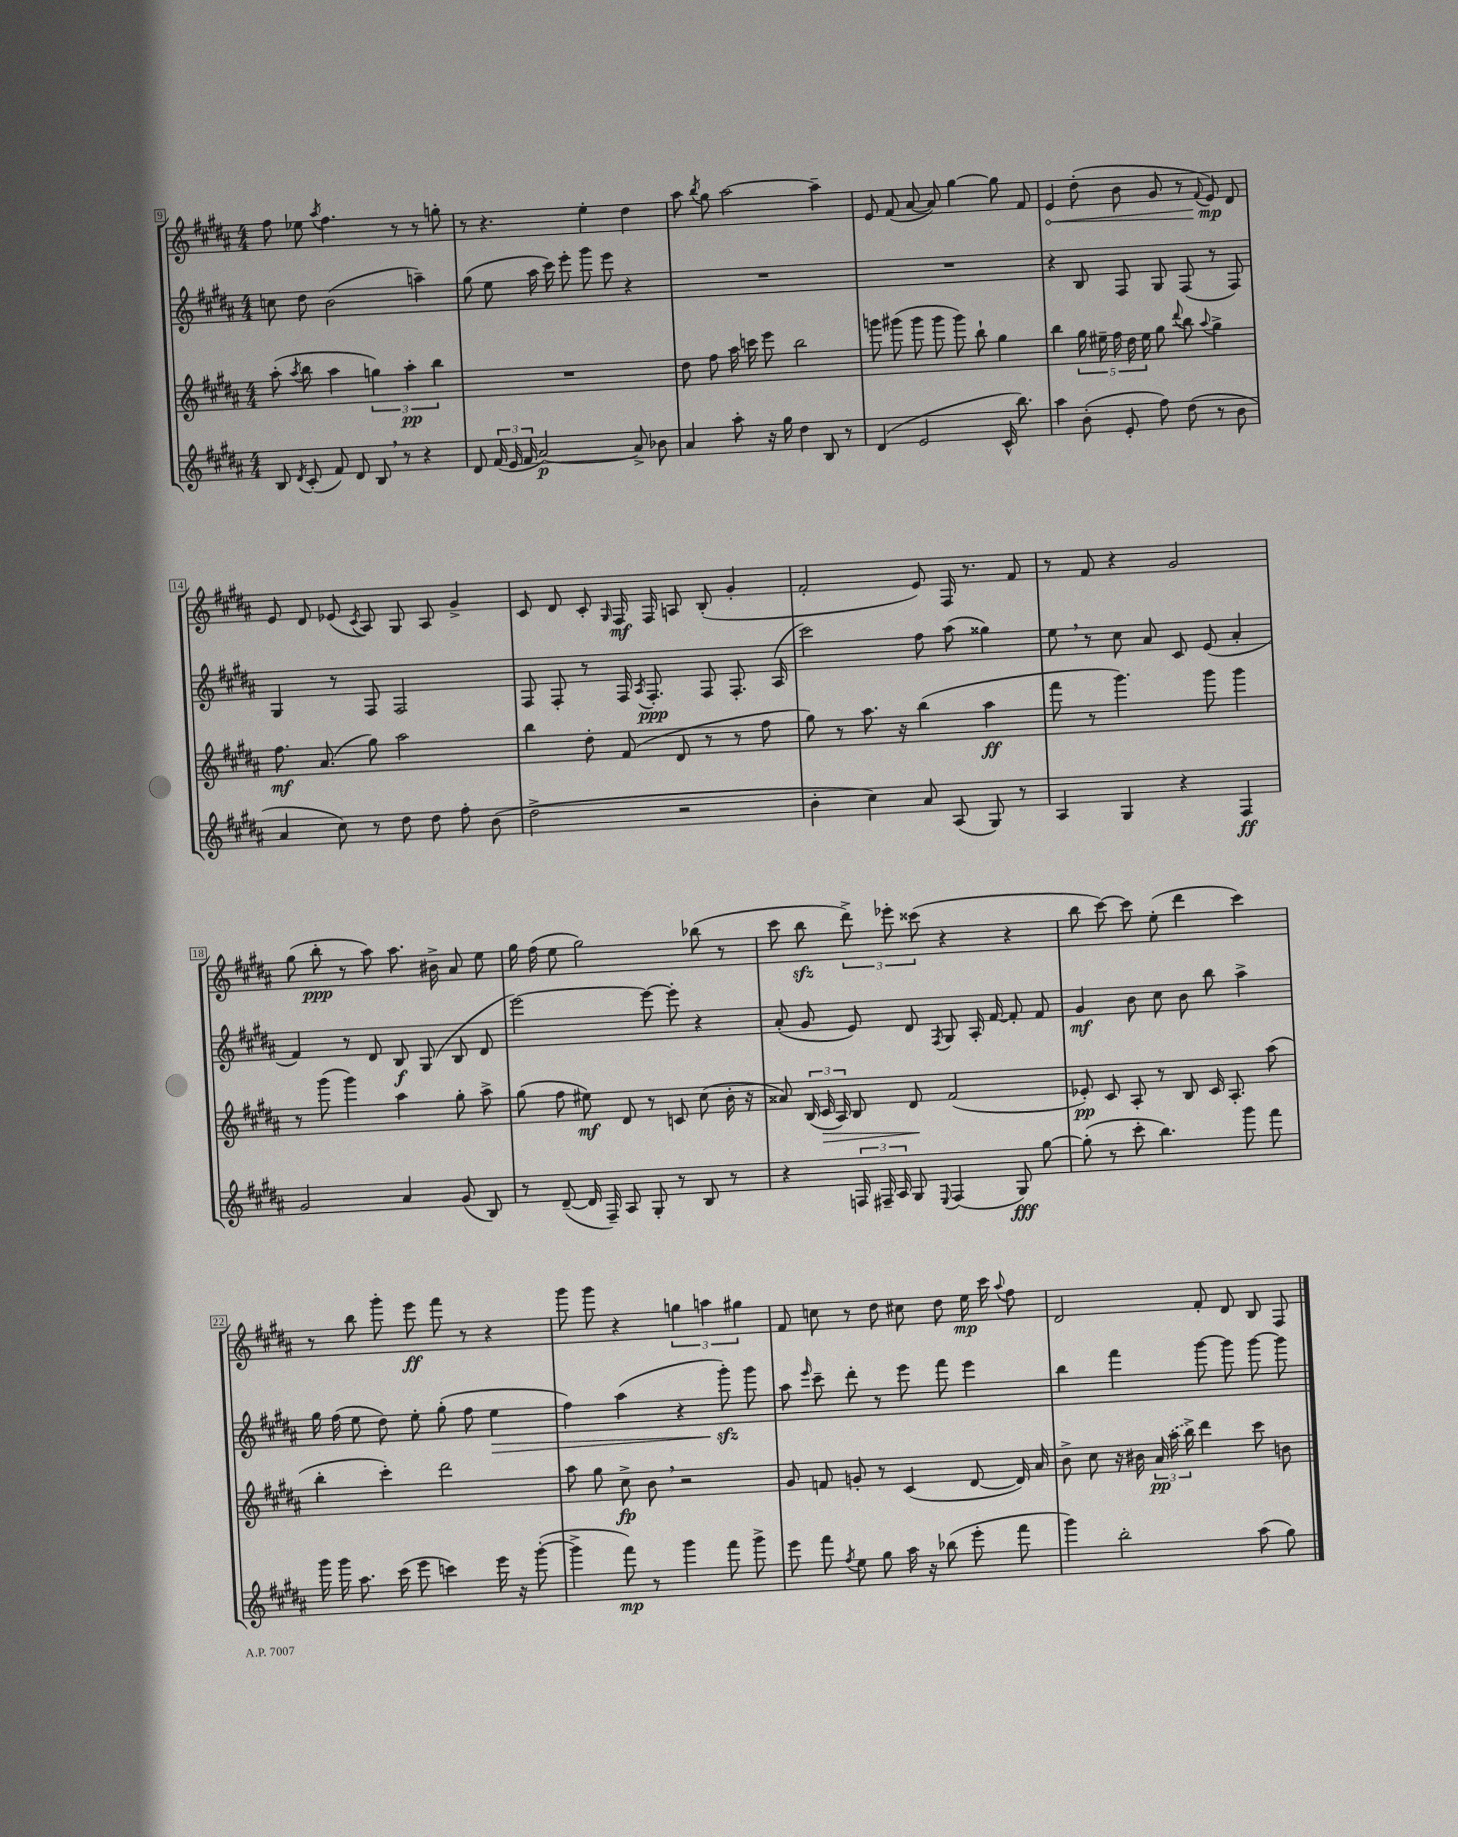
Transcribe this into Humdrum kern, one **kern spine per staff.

**kern	**dynam	**kern	**dynam	**kern	**dynam	**kern	**dynam
*part4	*part4	*part3	*part3	*part2	*part2	*part1	*part1
*staff4	*staff4	*staff3	*staff3	*staff2	*staff2	*staff1	*staff1
*clefG2	*	*clefG2	*	*clefG2	*	*clefG2	*
*k[f#c#g#d#a#]	*	*k[f#c#g#d#a#]	*	*k[f#c#g#d#a#]	*	*k[f#c#g#d#a#]	*
*M4/4	*	*M4/4	*	*M4/4	*	*M4/4	*
=9	=9	=9	=9	=9	=9	=9	=9
8B/	.	(8aa#'\	.	8ccn\	.	8ff#\	.
8qd#/	.	8qaa#/	.	.	.	.	.
(8c#'/	.	8bb\	.	8dd#\	.	8ee-X\	.
.	.	.	.	.	.	8qaa#/	.
8f#/)	.	4aa#\	.	(2b\	.	4.ff#\	.
8d#/	.	.	.	.	.	.	.
8B,/	.	6ggn\)	.	.	.	.	.
8r	.	.	.	.	.	8r	.
.	.	6aa#'\	pp	.	.	.	.
4r	.	.	.	4aan~\)	.	8r	.
.	.	6bb\	.	.	.	.	.
.	.	.	.	.	.	8ggn'\	.
=10	=10	=10	=10	=10	=10	=10	=10
8d#/	.	1r	.	(8gg#\	.	8r	.
(24f#/	.	.	.	8ee\	.	4.r	.
24e/	.	.	.	.	.	.	.
24f#/	.	.	.	.	.	.	.
[2a#/)	p	.	.	16aa#\	.	.	.
.	.	.	.	16ccc#\)	.	.	.
.	.	.	.	8eee'\	.	.	.
.	.	.	.	8ggg#\	.	4ee'\	.
.	.	.	.	8eee\	.	.	.
8a#^/]	.	.	.	4r	.	4dd#\	.
8b-X\	.	.	.	.	.	.	.
=11	=11	=11	=11	=11	=11	=11	=11
4a#/	.	8dd#\	.	1r	.	8aa#\	.
.	.	.	.	.	.	8qbb/	.
.	.	8ff#\	.	.	.	8gg#\	.
8aa#'\	.	16aa#\	.	.	.	[2aa#\	.
.	.	16cccn\	.	.	.	.	.
16r	.	8eee\	.	.	.	.	.
16gg#\	.	.	.	.	.	.	.
4dd#\	.	2bb\	.	.	.	.	.
8B/	.	.	.	.	.	4aa#~\]	.
8r	.	.	.	.	.	.	.
=12	=12	=12	=12	=12	=12	=12	=12
(4d#/	.	8gggn\	.	1r	.	8e/	.
.	.	(8ggg#X\	.	.	.	(8f#/	.
2e/	.	8ggg#\	.	.	.	[8a#/	.
.	.	8ggg#\	.	.	.	8a#/])	.
.	.	8ggg#\)	.	.	.	[4gg#\	.
.	.	8bb`\	.	.	.	.	.
16c#^^/	.	4gg#\	.	.	.	8gg#\]	.
8.bb\)	.	.	.	.	.	.	.
.	.	.	.	.	.	8f#/	.
=13	=13	=13	=13	=13	=13	=13	=13
!	!	!	!	!	!	!	!LO:HP:b
4aa#\	.	4bb\	.	4r	.	4e/	<
(8b'\	.	20gg#\	.	8B/	.	(8dd#'\	.
.	.	20ee#X~\	.	.	.	.	.
.	.	20ff#\	.	.	.	.	.
8e'/	.	.	.	8F#/	.	8b\	.
.	.	20dd#\	.	.	.	.	.
.	.	20ee#\	.	.	.	.	.
8ff#\)	.	8gg#\	.	8G#/	.	8g#/	.
.	.	8qqddd#/	.	.	.	.	.
(8dd#\	.	8bb\	.	(8F#/	.	8r	.
.	.	8qqaa#/	.	.	.	8qqf#/	.
8r	.	4gg#^\	.	8r	.	8e/)	mp
8b\	.	.	.	8F#/)	.	8d#/	[
!!LO:LB:g=z
=14	=14	=14	=14	=14	=14	=14	=14
4a#/	.	8.ff#\	mf	4G#/	.	8e/	.
.	.	.	.	.	.	8d#/	.
.	.	(8.a#/	.	.	.	.	.
8cc#\)	.	.	.	8r	.	(8e-X/	.
.	.	.	.	.	.	8qc#/	.
8r	.	8gg#\)	.	8F#/	.	8A#/)	.
8dd#\	.	2aa#\	.	2F#/	.	8G#/	.
8dd#\	.	.	.	.	.	8A#/	.
8ff#'\	.	.	.	.	.	4g#^/	.
(8b\	.	.	.	.	.	.	.
=15	=15	=15	=15	=15	=15	=15	=15
2dd#^\	.	4bb\	.	8F#/	.	8c#/	.
.	.	.	.	8F#'/	.	8d#/	.
.	.	8dd#'\	.	8r	.	8c#'/	.
.	.	.	.	.	.	16qqG#/	.
.	.	(8f#/	.	16F#/	.	16F#/	mf
.	.	.	.	8qA#/	.	.	.
.	.	.	.	8.F#'/	ppp	16F#/	.
2r	.	8d#/	.	.	.	8An/	.
.	.	8r	.	8F#/	.	(8B'/	.
.	.	8r	.	8.F#'/	.	4g#'/	.
.	.	8ff#\	.	.	.	.	.
.	.	.	.	(16A#/	.	.	.
=16	=16	=16	=16	=16	=16	=16	=16
4b'\	.	8gg#\)	.	2ccc#\)	.	2f#'/	.
.	.	8r	.	.	.	.	.
4cc#\)	.	8.aa#\	.	.	.	.	.
.	.	16r	.	.	.	.	.
8a#/	.	(4bb\	.	8ff#\	.	8e/)	.
(8A#/	.	.	.	(8aa#\	.	16F#/	.
.	.	.	.	.	.	8.r	.
8G#/)	.	4aa#\	ff	4gg##X\)	.	.	.
8r	.	.	.	.	.	8f#/	.
=17	=17	=17	=17	=17	=17	=17	=17
4A#/	.	8fff#\	.	8ee,\	.	8r	.
.	.	8r	.	8r	.	8f#/	.
4G#/	.	4.ggg#\)	.	8cc#\	.	4r	.
.	.	.	.	8a#/	.	.	.
4r	.	.	.	8c#/	.	2g#/	.
.	.	8ggg#\	.	(8e/	.	.	.
4F#/	ff	4ggg#\	.	4a#'/	.	.	.
!!LO:LB:g=z
=18	=18	=18	=18	=18	=18	=18	=18
2g#/	.	8r	.	4f#/)	.	(8gg#\	.
.	.	(8ggg#\	.	.	.	8bb'\	ppp
.	.	4ggg#\)	.	8r	.	8r	.
.	.	.	.	8d#/	.	8aa#\)	.
4a#/	.	4aa#\	.	8B/	f	8.aa#\	.
.	.	.	.	(8G#/	.	.	.
.	.	.	.	.	.	16b#X^\	.
(8g#/	.	8gg#'\	.	8B/	.	8a#/	.
8B/)	.	8aa#^\	.	8d#/	.	8ee\	.
=19	=19	=19	=19	=19	=19	=19	=19
8r	.	(8gg#\	.	[2eee\)	.	16gg#\	.
.	.	.	.	.	.	(16ff#\	.
([8d#~/	.	8ff#\	.	.	.	8ee\	.
16d#/]	.	8ee#X\)	mf	.	.	2gg#\)	.
16F#~/)	.	.	.	.	.	.	.
8A#/	.	8d#/	.	.	.	.	.
8G#'/	.	8r	.	8eee\_	.	.	.
8r	.	8cn/	.	8eee'\]	.	.	.
8B/	.	(8cc#\	.	4r	.	(8bb-X\	.
8r	.	16b'\	.	.	.	8r	.
.	.	16r	.	.	.	.	.
=20	=20	=20	=20	=20	=20	=20	=20
4r	.	8a##X/)	.	(8a#'/	.	8ccc#\	.
.	.	(24B/	.	8g#/	.	8bbzz\	.
!	!	!	!LO:HP:b	!	!	!	!
.	.	24c#/	>	.	.	.	.
.	.	24A#/)	.	.	.	.	.
24Fn/	.	8B/	.	8e/)	.	12ddd#^\)	.
24F#X~/	.	.	.	.	.	.	.
24A#/	.	.	.	.	.	12eee-X'\	.
8G#/	.	8d#/	.	8d#/	.	.	.
.	.	.	.	.	.	(12ccc##X\	.
8qqE/	.	.	.	8qF#/	.	.	.
(4F#/	.	(2f#/	]	8G#/	.	4r	.
.	.	.	.	16A#'/	.	.	.
.	.	.	.	[16f#/	.	.	.
8G#/)	fff	.	.	8f#'/]	.	4r	.
[8gg#\	.	.	.	8f#/	.	.	.
=21	=21	=21	=21	=21	=21	=21	=21
(8gg#'\]	.	8e-X'/)	pp	4g#/	mf	8bb\	.
8r	.	8c#/	.	.	.	[8ccc#\)	.
8ccc#'\	.	8A#'/	.	8b\	.	8ccc#\]	.
4.bb\)	.	8r	.	8cc#\	.	(8ee'\	.
.	.	8B/	.	8b\	.	4ddd#\	.
.	.	16c#/	.	8bb\	.	.	.
.	.	8.A#'/	.	.	.	.	.
8ggg#\	.	.	.	4aa#^\	.	4ccc#\)	.
8fff#\	.	(8aa#\	.	.	.	.	.
!!LO:LB:g=z
=22	=22	=22	=22	=22	=22	=22	=22
16ggg#\	.	4bb'\	.	16gg#\	.	8r	.
16ggg#\	.	.	.	(16ff#\	.	.	.
8.aa#\	.	.	.	8ee\	.	8bb\	.
.	.	4ccc#'\)	.	8dd#\)	.	8ggg#'\	.
(16ccc#\	.	.	.	.	.	.	.
8eee\	.	.	.	8ee'\	.	8eee\	ff
4cccn\)	.	2ddd#\	.	(8gg#'\	.	8fff#\	.
.	.	.	.	8ff#\	.	8r	.
!	!	!	!	!	!LO:HP:b	!	!
16eee\	.	.	.	4ee\	>	4r	.
16r	.	.	.	.	.	.	.
([8ggg#'\	.	.	.	.	.	.	.
=23	=23	=23	=23	=23	=23	=23	=23
4ggg#^\]	.	8aa#\	.	4ff#\)	.	8ggg#\	.
.	.	8gg#\	.	.	.	8ggg#\	.
8fff#\)	mp	8cc#^\	fp	(4aa#\	.	4r	.
8r	.	8b,\	.	.	.	.	.
4ggg#\	.	2r	.	4r	.	6ggn\	.
.	.	.	.	.	.	6aan\	.
8fff#\	.	.	.	8ggg#zz'\)	.	.	.
.	.	.	.	.	.	6gg#X\	.
8ggg#^\	.	.	.	8ggg#\	]	.	.
=24	=24	=24	=24	=24	=24	=24	=24
8eee\	.	8g#/	.	8aa#\	.	8f#/	.
.	.	.	.	16qqeee/	.	.	.
8fff#\	.	8fn/	.	8ccc#~\	.	8ccn\	.
8qff#/	.	.	.	.	.	.	.
8ee\	.	8gn'/	.	8ddd#'\	.	8r	.
8gg#\	.	8r	.	8r	.	8dd#\	.
16aa#\	.	(4c#/	.	8eee\	.	8cc#X\	.
16r	.	.	.	.	.	.	.
(8bb-X\	.	.	.	8fff#\	.	8dd#\	.
8eee'\	.	[8d#/	.	4eee\	.	16ee\	mp
.	.	.	.	.	.	16ccc#\	.
.	.	.	.	.	.	8qqaa#/	.
8fff#\	.	16d#/])	.	.	.	8ff#\	.
.	.	16a#/	.	.	.	.	.
=25	=25	=25	=25	=25	=25	=25	=25
4ggg#\)	.	8b^\	.	4bb\	.	2d#/	.
.	.	8cc#\	.	.	.	.	.
2bb'\	.	16r	.	4fff#\	.	.	.
.	.	16b#X\	.	.	.	.	.
.	.	(24a#/	pp	.	.	.	.
.	.	24aa#\	.	.	.	.	.
.	.	24bb^\)	.	.	.	.	.
.	.	4ddd#\	.	[8ggg#\	.	8f#'/	.
.	.	.	.	8ggg#\]	.	8d#/	.
(8aa#\	.	8ccc#\	.	[8ggg#\	.	8B/	.
8gg#\)	.	8bn\	.	8ggg#\]	.	8F#/	.
==	==	==	==	==	==	==	==
*-	*-	*-	*-	*-	*-	*-	*-
